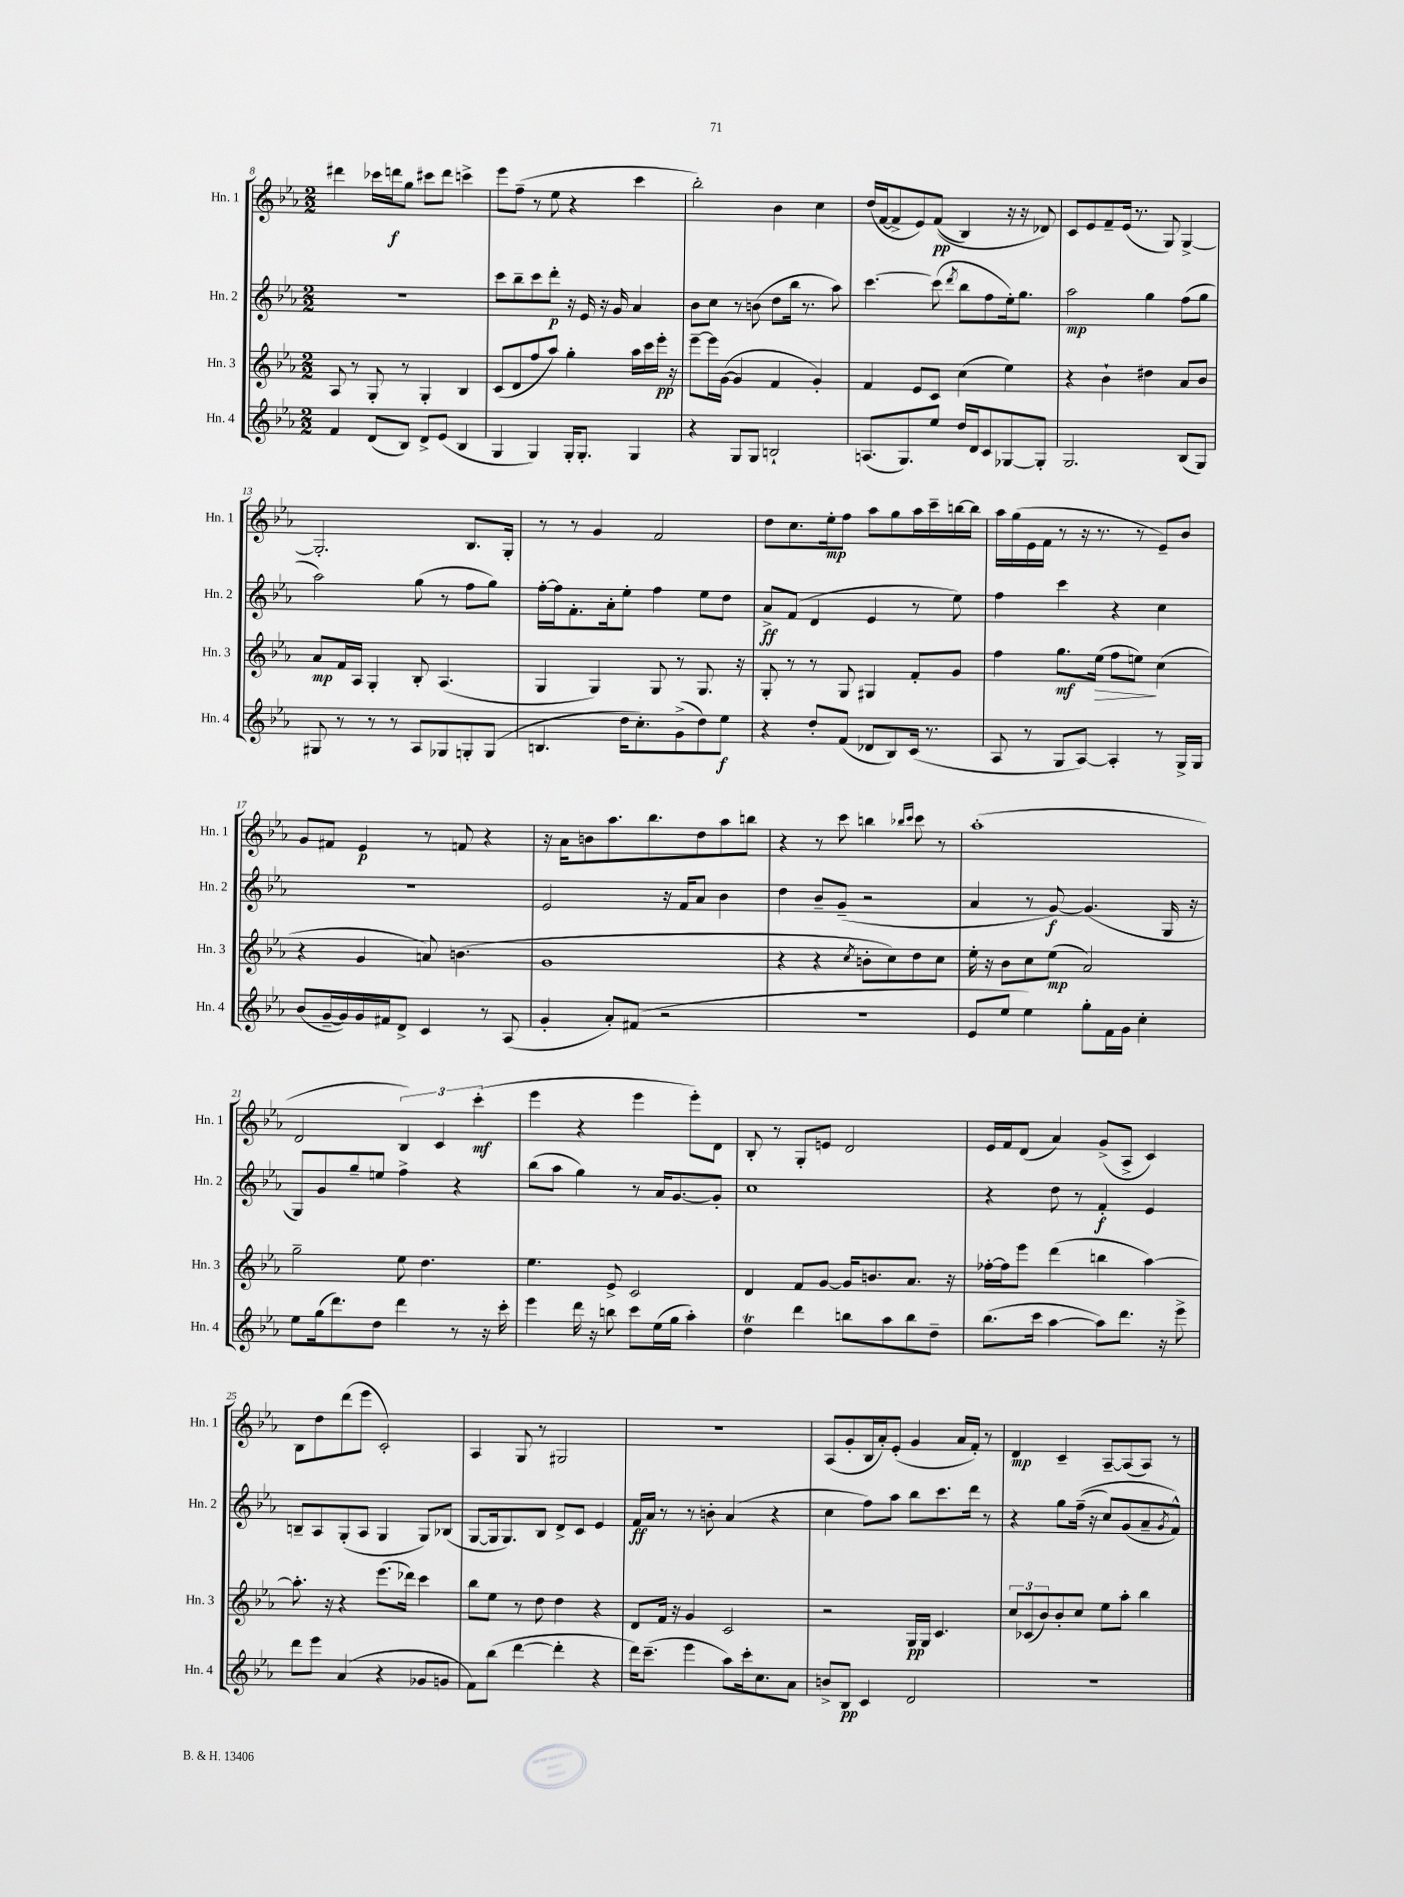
<<
\new StaffGroup <<
\new Staff = "s0" \with { instrumentName = "Hn. 1" shortInstrumentName = "Hn. 1" } {
    \clef treble \key ees \major \numericTimeSignature \time 2/2
    dis'''4 ces'''16 d'''16\f g''8 cis'''8 d'''8 c'''4-> |
    ees'''8 f''8--( r8 ees''8 r4 c'''4 |
    bes''2-.) bes'4 c''4 |
    d''16( f'16~ f'8-> ees'8) f'8\pp(\( bes4) r16 r16 des'8\) |
    c'8 ees'8 f'8-- ees'16( r8. g8) g4~-> |
    g2.-. bes8. g16-. |
    r8 r8 g'4 f'2 |
    d''8 c''8. ees''16-.\mp f''8 aes''8 g''8 aes''16 c'''16-- b''16~ b''16 |
    aes''16 g''16( ees'16 f'16 r8 r16 r8. r8 ees'8--) bes'8 |
    g'8 fis'8 ees'4\p r8 f'8 r4 |
    r16 aes'16 b'8 aes''8. bes''8. d''8 aes''8 b''8 |
    r4 r8 c'''8 b''4 \grace { bes''16 c'''16 } c'''8 r8 |
    aes''1-.( |
    d'2 \tuplet 3/2 { bes4) c'4 c'''4-.\mf( } |
    ees'''4 r4 ees'''4 ees'''8-.) d'8 |
    bes8-. r8 g8-. e'8 d'2 |
    ees'16 f'16 d'8( aes'4) g'8->( aes8-> c'4) |
    bes8 d''8 d'''8( ees'''8 c'2-.) |
    aes4 g8 r8 gis2 |
    R1 |
    aes8( g'8-. bes16 aes'16-.) ees'8-.( g'4 aes'16 f'16-.) r8 |
    d'4\mp c'4-- aes8~-- aes8( aes8) r8 \bar "|." |
}
\new Staff = "s1" \with { instrumentName = "Hn. 2" shortInstrumentName = "Hn. 2" } {
    \clef treble \key ees \major \numericTimeSignature \time 2/2
    r1 |
    c'''8 bes''8-- c'''8 d'''8-.\p r16 ees'16 r16 g'16 aes'4 |
    bes'8 c''8 r8 b'8( d''8 bes''16 r8. aes''8) |
    c'''4.~ c'''8( \acciaccatura { d'''8 } bes''8 f''8 ees''16-.) g''8. |
    aes''2\mp g''4 f''8( g''8 |
    aes''2) g''8( r8 f''8 g''8) |
    f''16~-. f''16 f'8.-. aes'16-. ees''8-. f''4 ees''8 d''8 |
    aes'8->\ff f'8( d'4 ees'4 r8 ees''8) |
    f''4 c'''4 r4 c''4 |
    R1 |
    ees'2 r16 f'16 aes'8 bes'4 |
    d''4 bes'8-- g'8--( r2 |
    aes'4 r8 g'8~\f) g'4.( g16 r16 |
    g8) g'8 g''8-- e''8 f''4-> r4 |
    bes''8( aes''8 g''4) r8 aes'16 g'8.~ g'8-. |
    c''1 |
    r4 d''8 r8 f'4-.\f ees'4 |
    b8-- aes8 g8-.( aes8 g4 g8) bes8( |
    g8~ g16 g8.) bes8 d'8-> c'8 ees'4 |
    f'16\ff aes'16 r8 r8 b'8-. aes'4( r4 |
    c''4 f''8) aes''8 bes''8 c'''8. d'''16 r8 |
    r4 g''8 f''16--(\( r16 c''8) g'8( aes'8-- \acciaccatura { g'8 } f'8-^)\) \bar "|." |
}
\new Staff = "s2" \with { instrumentName = "Hn. 3" shortInstrumentName = "Hn. 3" } {
    \clef treble \key ees \major \numericTimeSignature \time 2/2
    aes8 r8 g8-. r8 g4-. bes4 |
    c'8( d'8 f''8 aes''8) g''4-. aes''16 c'''16 ees'''16-.\pp r16 |
    ees'''8~-- ees'''16 g'16~( g'4 f'4 g'4-.) |
    f'4 ees'8 c'8 c''4( ees''4) |
    r4 bes'4-! dis''4 aes'8 bes'8 |
    aes'8\mp f'16 aes16 g4-. bes8-. aes4.( |
    g4 g4) g8 r8 g8. r16 |
    g8-. r8 r8 g8 gis4 f'8-. g'8 |
    f''4 g''8.\mf ees''16\>( f''8 e''8\!) c''4( |
    r4 g'4 a'8) b'4.( |
    g'1 |
    r4 r4 \acciaccatura { c''8 } b'8-. c''8) d''8 c''8 |
    ees''16-. r16 bes'8 c''8 ees''8\mp( aes'2) |
    g''2-- ees''8 d''4. |
    ees''4. ees'8-> c'2 |
    d'4 f'8 g'8~ g'16 b'8. aes'8. r16 |
    fes''16~-. fes''16 ees'''8 d'''4( b''4 aes''4~) |
    aes''8.-. r16 r4 ees'''8.( des'''16) c'''4 |
    bes''8 ees''8 r8 d''8 d''4 r4 |
    d'8 f'16 r16 g'4 c'2 |
    r2 g16\pp g16 c'4. |
    \tuplet 3/2 { c''8 ces'8( bes'8) } bes'8-. c''8 ees''8 aes''8-. bes''4 \bar "|." |
}
\new Staff = "s3" \with { instrumentName = "Hn. 4" shortInstrumentName = "Hn. 4" } {
    \clef treble \key ees \major \numericTimeSignature \time 2/2
    f'4 d'8( bes8) d'8-> ees'8( bes4 |
    g4 g4) g16-. g8.-. g4 |
    r4 g8 g8 b2-! |
    a8.( g8.) ees''8 d''16 d'16 c'8 ges8~ ges8-. |
    g2. bes8( g8) |
    gis8 r8 r8 r8 aes8 ges8 g8-. g8( |
    b4. d''16 c''8.-.) g'8->( d''8) ees''8\f |
    r4 d''8-. f'8( des'8 bes8) c'16( r8. |
    aes8 r8 g8 aes8~) aes4-. r8 g16-> g16 |
    bes'8( g'16~-- g'16) g'16 fis'16 d'8-> c'4 r8 aes8( |
    g'4-. aes'8-.) fis'8( r2 |
    r1 |
    ees'8 ees''8 ees''4) g''8-. f'16 g'16 c''4-. |
    ees''8 g''16( d'''8.) d''8 d'''4 r8 r16 c'''16-. |
    ees'''4 d'''16 r16 b''8 c'''8 ees''16( g''16 aes''4-.) |
    d''4\trill d'''4 b''8 aes''8 b''8 d''8-- |
    bes''8.( c'''16 aes''4~ aes''8) d'''8. r16 ees'''8-> |
    d'''8 ees'''8 aes'4( r4 ges'8 g'8 |
    f'8) bes''8( d'''4~ d'''4-. r4 |
    d'''16) c'''8.--( ees'''4 aes''8) c'''16-. c''8. aes'8 |
    b'8-> bes8\pp c'4 d'2 |
    r1 \bar "|." |
}
>>
>>
\layout { \context { \Score currentBarNumber = #8 } }
